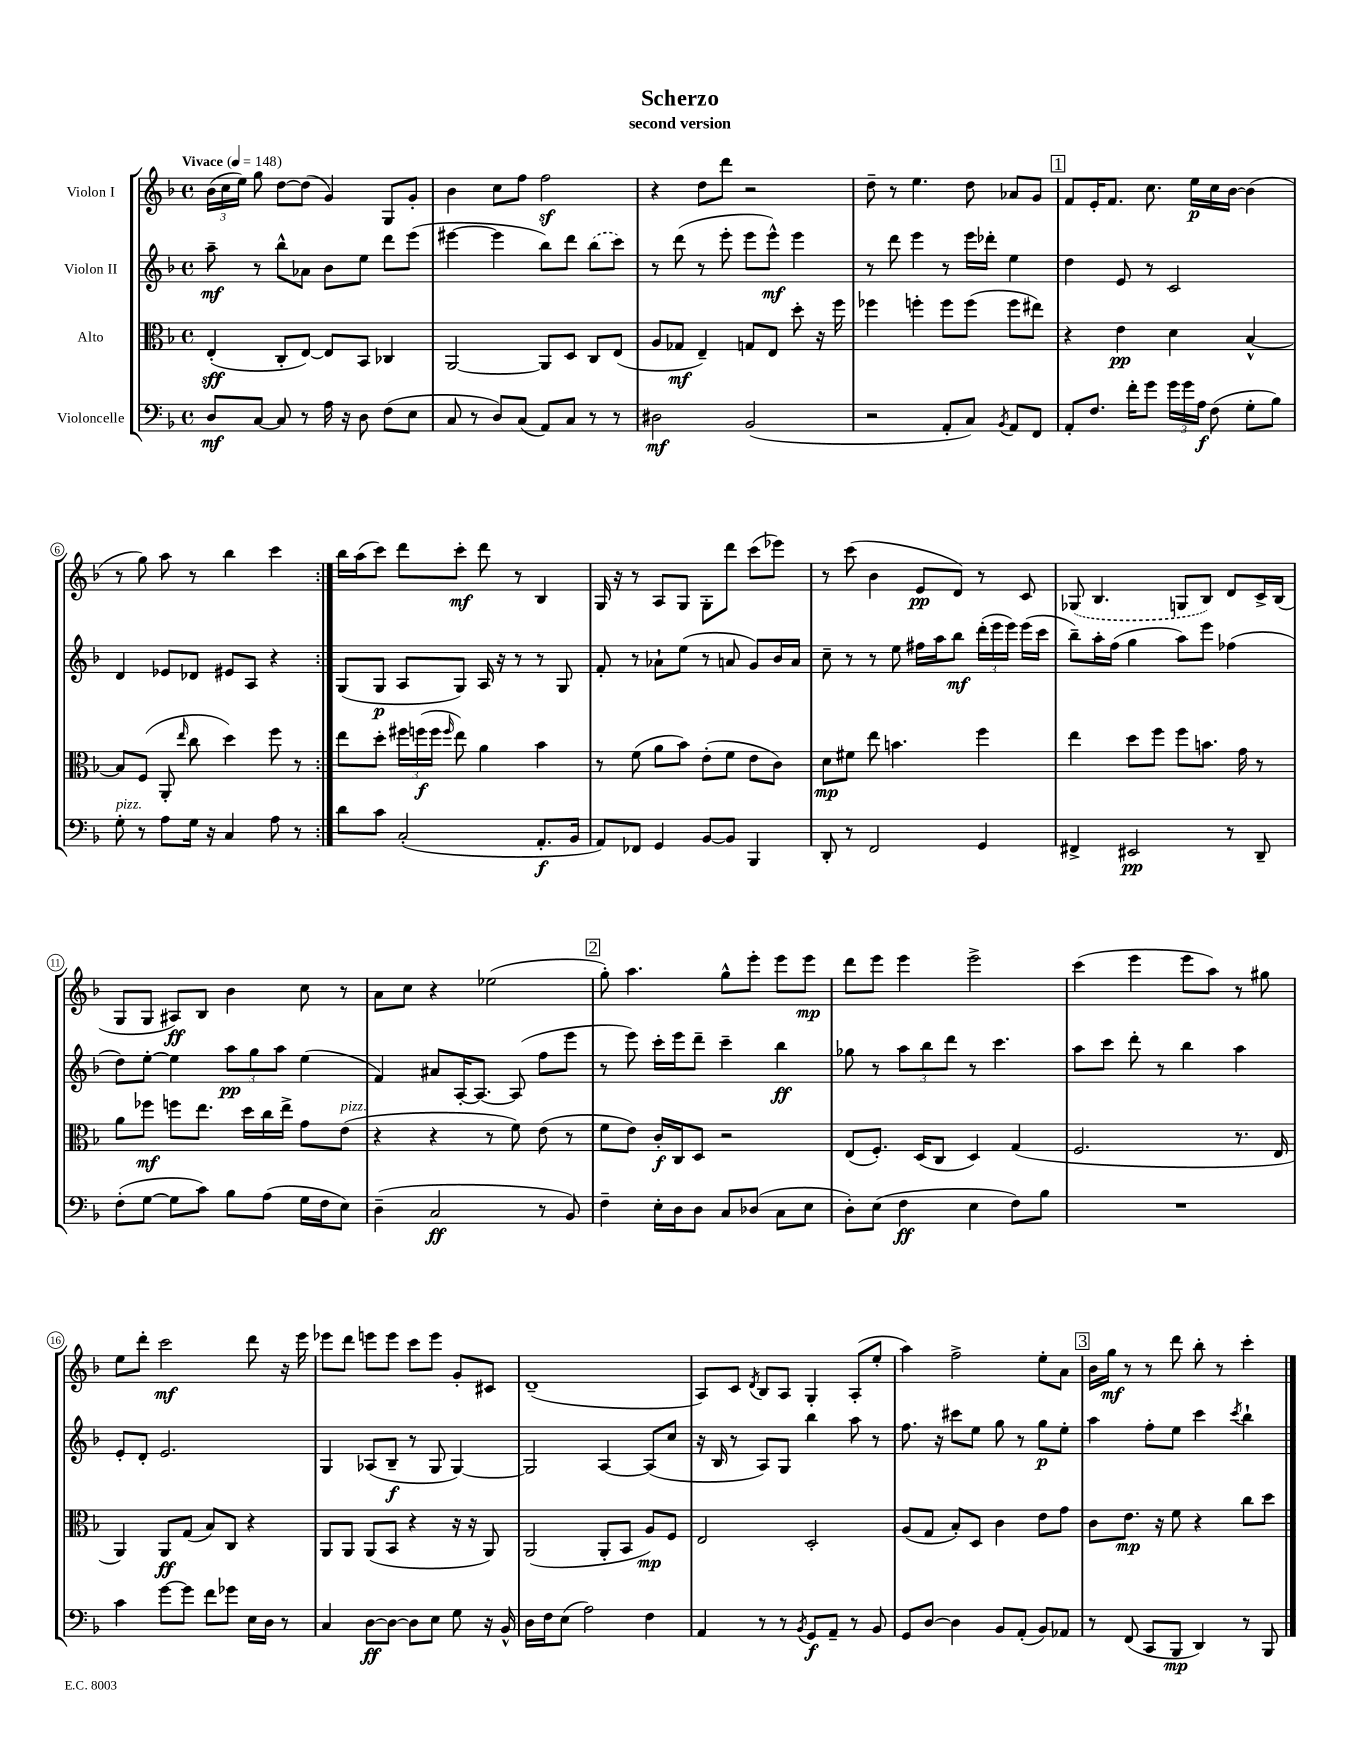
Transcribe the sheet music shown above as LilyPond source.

\header { title = "Scherzo" subtitle = "second version" }
<<
\new StaffGroup <<
\new Staff = "s0" \with { instrumentName = "Violon I" } {
    \clef treble \key f \major \defaultTimeSignature \time 4/4 \tempo "Vivace" 4 = 148
    \autoBeamOff \repeat volta 2 { \tuplet 3/2 { bes'16[( c''16 e''16]) } g''8 d''8[~ d''8]( g'4) g8[ g'8]-. |
    bes'4 c''8[ f''8] f''2\sf |
    r4 d''8[ d'''8] r2 |
    d''8-- r8 e''4. d''8 aes'8[ g'8] |
    \mark \markup { \box "1" } f'8[ e'16-. f'8.] c''8. e''16[\p c''16 bes'16]~ bes'4( |
    r8 g''8) a''8 r8 bes''4 c'''4 | }
    bes''16[ a''16( c'''8]) d'''8[ c'''8]-.\mf d'''8 r8 bes4 |
    g16 r16 r8 a8[ g8] g8[-. d'''8] c'''8[( ees'''8]) |
    r8 c'''8( bes'4 e'8[\pp d'8]) r8 c'8 |
    \once \slurDashed ges8( bes4. g8[ bes8]) d'8[ c'16-> bes16]( |
    g8[ g8] ais8[\ff) bes8] bes'4 c''8 r8 |
    a'8[ c''8] r4 ees''2( |
    \mark \markup { \box "2" } g''8-.) a''4. g''8[-^ e'''8]-. e'''8[ e'''8]\mp |
    d'''8[ e'''8] e'''4 e'''2-> |
    c'''4( e'''4 e'''8[ a''8]) r8 gis''8 |
    e''8[ d'''8]-. c'''2\mf d'''8 r16 e'''16 |
    ees'''8[ d'''8] e'''8[ e'''8] c'''8[ e'''8] g'8[-. cis'8] |
    d'1--( |
    a8[) c'8] \acciaccatura { d'8 } bes8[ a8] g4-. a8[-.( e''8]-. |
    a''4) f''2-> e''8[-. a'8] |
    \mark \markup { \box "3" } bes'16[ g''16]\mf r8 r8 d'''8 bes''8-. r8 c'''4-. \bar "|." |
}
\new Staff = "s1" \with { instrumentName = "Violon II" } {
    \clef treble \key f \major \defaultTimeSignature \time 4/4
    \autoBeamOff \repeat volta 2 { a''8--\mf r8 bes''8[-^ aes'8] bes'8[ e''8] d'''8[ e'''8]( |
    eis'''4~ eis'''4 bes''8[) d'''8] \once \slurDashed bes''8[( c'''8]) |
    r8 d'''8( r8 e'''8-. e'''8[ e'''8]-^\mf) e'''4 |
    r8 d'''8 e'''4 r8 e'''16[ des'''16]-. e''4 |
    \mark \markup { \box "1" } d''4 e'8 r8 c'2 |
    d'4 ees'8[ des'8] eis'8[ a8] r4 | }
    g8[( g8]\p a8[ g8]) a16 r16 r8 r8 g8 |
    f'8-. r8 aes'8[-! e''8]( r8 a'8 g'8[) bes'16 a'16] |
    c''8-- r8 r8 e''8 fis''16[ a''16 bes''8]\mf \tuplet 3/2 { d'''16[-.( e'''16 e'''16]) } e'''16[( c'''16] |
    bes''8[--) a''16-. f''16]( g''4 a''8[) e'''8] fes''4( |
    d''8[) e''8]~-. e''4 \tuplet 3/2 { a''8[\pp g''8 a''8] } e''4( |
    f'4) ais'8[ a16~-. a8.]~ a8( f''8[ e'''8] |
    \mark \markup { \box "2" } r8 e'''8) c'''16[-. e'''16 d'''8]-- c'''4-- bes''4\ff |
    ges''8 r8 \tuplet 3/2 { a''8[ bes''8 d'''8] } r8 c'''4. |
    a''8[ c'''8] d'''8-. r8 bes''4 a''4 |
    e'8[-. d'8]-. e'2. |
    g4 aes8[( bes8]--\f r8 g8 g4~) |
    g2 a4~ a8[( c''8] |
    r16 bes16 r8 a8[) g8] bes''4 a''8 r8 |
    f''8. r16 cis'''8[ e''8] g''8 r8 g''8[\p e''8]-. |
    \mark \markup { \box "3" } a''4 f''8[-. e''8] c'''4 \acciaccatura { c'''8 } bes''4-! \bar "|." |
}
\new Staff = "s2" \with { instrumentName = "Alto" } {
    \clef alto \key f \major \defaultTimeSignature \time 4/4
    \autoBeamOff \repeat volta 2 { e4-.\sff( c8[-. e8]~) e8[ bes,8] ces4 |
    a,2~ a,8[ d8] c8[ e8]( |
    a8[ ges8]\mf e4--) g8[ e8] d''8-. r16 f''16 |
    fes''4 f''4-. f''8[ f''8]( f''8[ eis''8]) |
    \mark \markup { \box "1" } r4 e'4\pp d'4 bes4~-^ |
    bes8[ f8]( a,8-. \grace { e''16 } c''8 d''4) f''8 r8 | }
    e''8[ d''8]-. \tuplet 3/2 { fis''16[ f''16\f( f''16] } \grace { f''16 } e''8) a'4 bes'4 |
    r8 f'8( a'8[ bes'8]) e'8[-.( f'8] e'8[ c'8]) |
    d'8[\mp fis'8] e''8 b'4. f''4 |
    e''4 d''8[ f''8] f''8[ b'8.] g'16 r8 |
    a'8[ fes''8]\mf f''8[ e''8.] d''16[ c''16 e''16]-> g'8[ e'8]^\markup { \italic "pizz." }( |
    r4 r4 r8 f'8) e'8( r8 |
    \mark \markup { \box "2" } f'8[ e'8]) c'16[-.\f c16 d8] r2 |
    e8[( f8.]-.) d16[( c8] d4) g4( |
    f2. r8. e16 |
    a,4) a,8[\ff g8]( bes8[) c8] r4 |
    a,8[ a,8] a,8[( bes,8] r4 r16 r16 a,8) |
    a,2( a,8[-. bes,8] a8[\mp) f8] |
    e2 d2-. |
    a8[( g8] bes8[-.) d8] c'4 e'8[ g'8] |
    \mark \markup { \box "3" } c'8[ e'8.]\mp r16 f'8 r4 c''8[ d''8] \bar "|." |
}
\new Staff = "s3" \with { instrumentName = "Violoncelle" } {
    \clef bass \key f \major \defaultTimeSignature \time 4/4
    \autoBeamOff \repeat volta 2 { d8[\mf c8]~ c8 r8 a16 r16 d8 f8[( e8] |
    c8 r8 d8[) c8]( a,8[) c8] r8 r8 |
    dis2\mf bes,2( |
    r2 a,8[-. c8]) \acciaccatura { bes,8 } a,8[ f,8] |
    \mark \markup { \box "1" } a,8[-. f8.] f'16[-. g'8] \tuplet 3/2 { g'16[ g'16 a16]\f } f8( g8[-. bes8]) |
    g8-.^\markup { \italic "pizz." } r8 a8[ g16] r16 c4 a8 r8 | }
    d'8[ c'8] c2-.( a,8.[-.\f bes,16] |
    a,8[) fes,8] g,4 bes,8[~ bes,8] bes,,4 |
    d,8-. r8 f,2 g,4 |
    fis,4-> eis,2\pp r8 d,8-- |
    f8[-.( g8]~ g8[ c'8]) bes8[ a8]( g16[ f16 e8]) |
    d4--( c2\ff r8 bes,8) |
    \mark \markup { \box "2" } f4-- e16[-. d16 d8] c8[ des8]( c8[ e8] |
    d8[-.) e8]( f4\ff e4 f8[) bes8] |
    R1 |
    c'4 g'8[~ g'8] f'8[ ges'8] e16[ d16] r8 |
    c4 d8[~\ff d8]~ d8[ e8] g8 r16 bes,16-^ |
    d16[ f16 e8]( a2) f4 |
    a,4 r8 r8 \acciaccatura { bes,8 } g,8[\f a,8]-- r8 bes,8 |
    g,8[ d8]~ d4 bes,8[ a,8]-.( bes,8[) aes,8] |
    \mark \markup { \box "3" } r8 f,8( c,8[ bes,,8]\mp d,4) r8 bes,,8 \bar "|." |
}
>>
>>
\layout { \context { \Score \override BarNumber.stencil = #(make-stencil-circler 0.1 0.3 ly:text-interface::print) } }
